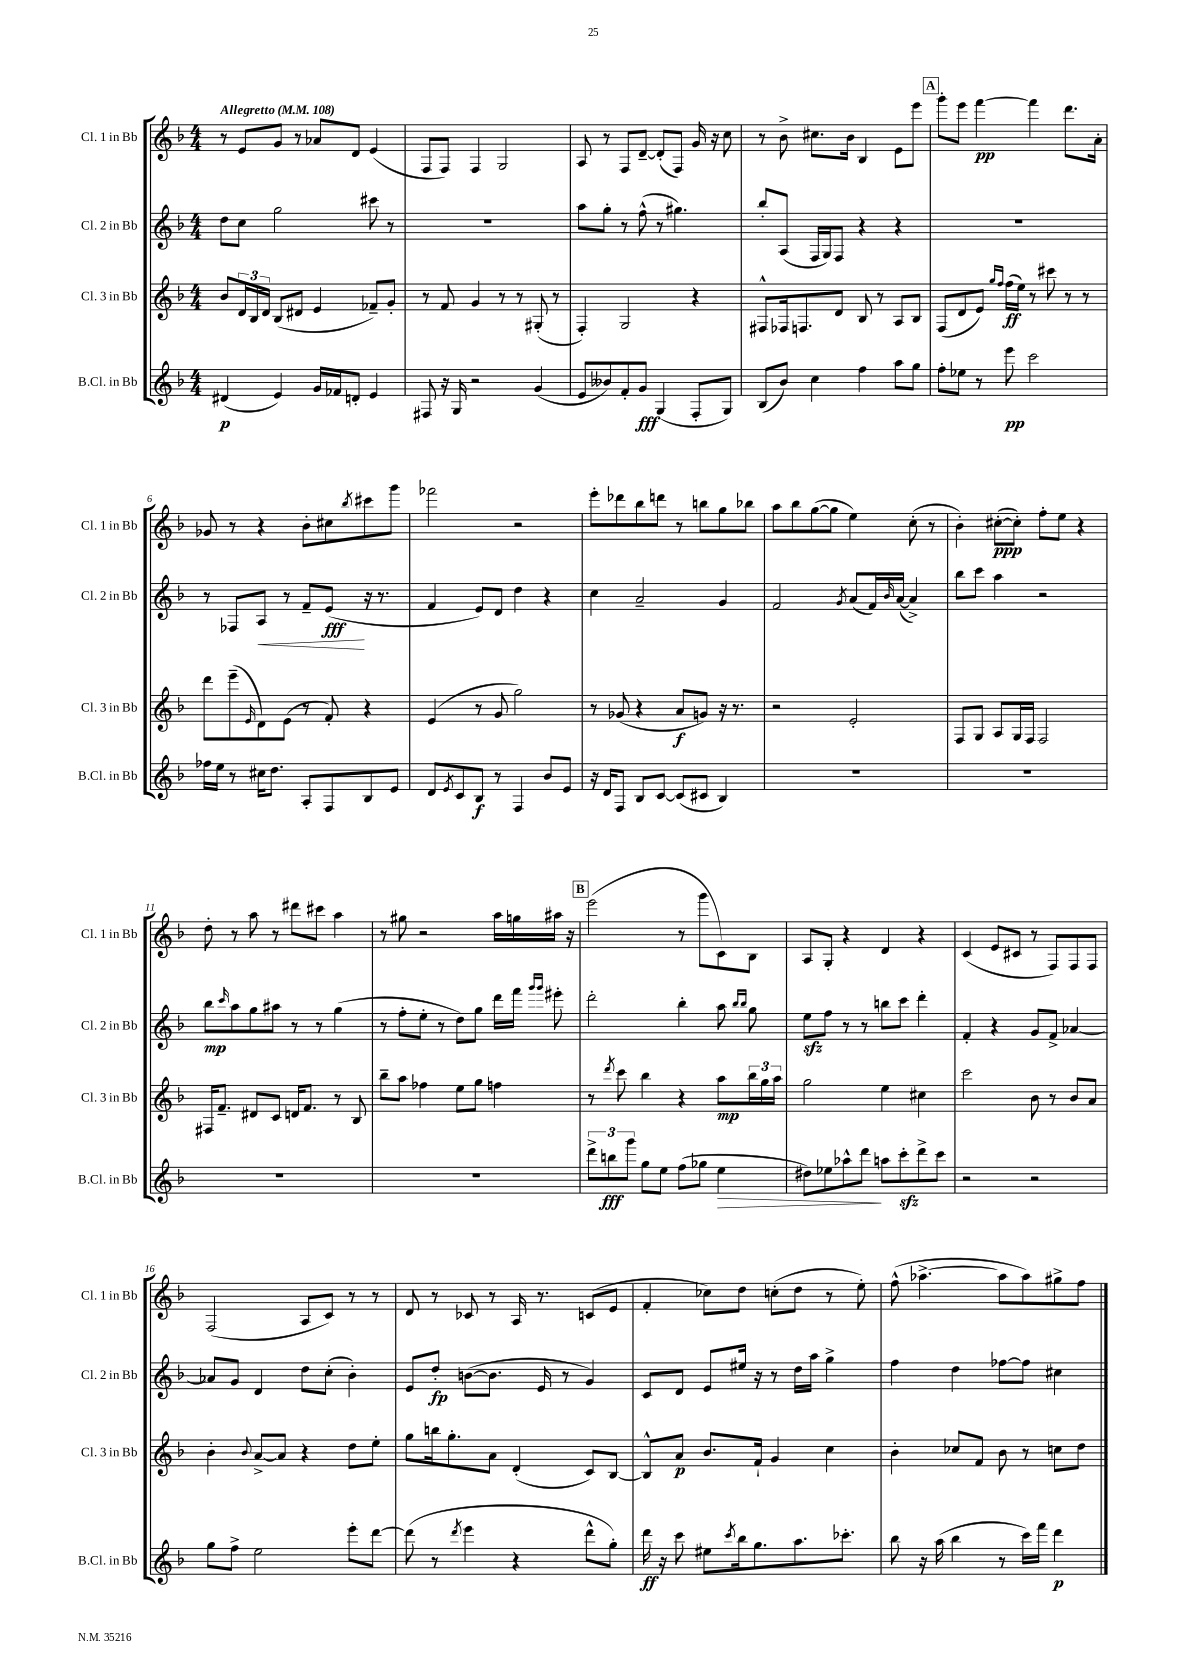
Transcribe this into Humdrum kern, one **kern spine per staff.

**kern	**kern	**kern	**kern
*staff4	*staff3	*staff2	*staff1
*clefG2	*clefG2	*clefG2	*clefG2
*k[b-]	*k[b-]	*k[b-]	*k[b-]
*M4/4	*M4/4	*M4/4	*M4/4
*MM108	*MM108	*MM108	*MM108
(4d#/	8b-/L	8dd\L	8r
.	24d/L	8cc\J	8e/L
.	24B-/	.	.
.	24d/JJ	.	.
4e/)	(8B-/L	2gg\	8g/J
.	8d#/J	.	8r
16g/LL	4e/	.	8a-/L
16f-/J	.	.	.
8d'/J	.	.	8d/J
4e/	8f-~/L)	8ccc#\	(4e/
.	8g'/J	8r	.
=	=	=	=
8F#/	8r	1r	8F/L
16r	8f/	.	8F/J)
16G/	.	.	.
2r	4g/	.	4F/
.	8r	.	2G/
.	8r	.	.
(4g/	(8G#'/	.	.
.	8r	.	.
=	=	=	=
8e/L	4F'/)	8aa\L	8A/
8b--/)	.	8gg'\J	8r
8f'/	2G/	8r	8F/L
8g/J	.	(8ff^^\	[8d~/J
(4G/	.	8r	(8d'/]L
.	.	4.gg#\)	8F/J)
8F'/L	4r	.	16g/
.	.	.	16r
8G/J)	.	.	8cc\
=	=	=	=
(8B-/L	8F#^^/L	8bb-'/L	8r
8b-/J)	16F-/k	(8A/J	8b-^\
.	8.F/	.	.
4cc\	.	16F/LL	8.cc#\L
.	.	16G/J)	.
.	8d/J	8F/J	.
.	.	.	16b-\Jk
4ff\	8B-/	4r	4B-/
.	8r	.	.
8aa\L	8A/L	4r	8e\L
8gg\J	8B-/J	.	8eee\J
=	=	=	=
8ff'\L	(8F/L	1r	8ggg'\L
8ee-\J	8d/	.	8eee\J
8r	8e/J)	.	[4fff\
.	16qqgg/LL	.	.
.	16qqff/JJ	.	.
8eee\	(16ff\LL	.	.
.	16ee\JJ)	.	.
2ccc\	8r	.	4fff\]
.	8ccc#\	.	.
.	8r	.	8.ddd\L
.	8r	.	.
.	.	.	16a'\Jk
=	=	=	=
16ff-\LL	8ddd\L	8r	8g-/
16ee\JJ	.	.	.
8r	(8eee~\	8F-/L	8r
.	16qqe/	.	.
16cc#\LK	8d\)	8A/J	4r
8.dd\J	.	.	.
.	(8e\J	8r	.
8A'/L	8r	8f~/L	8b-'\L
8F/	8f'/)	(8e/J	8cc#\
.	.	.	8qbb-/
8B-/	4r	16r	8ccc#\
.	.	8.r	.
8e/J	.	.	8ggg\J
=	=	=	=
8d/L	(4e/	4f/	2fff-\
8qe/	.	.	.
8c/	.	.	.
8B-/J	8r	8e/L)	.
8r	8g/	8d/J	.
4F/	2gg\)	4dd\	2r
8b-/L	.	4r	.
8e/J	.	.	.
=	=	=	=
16r	8r	4cc\	8eee'\L
16d/LK	.	.	.
8F/J	(8g-/	.	8ddd-\
8B-/L	4r	2a~/	8bb-\
[8c/J	.	.	8ddd\J
(8c/]L	8a/L	.	8r
8c#/J	8g/J)	.	8bb\L
4B-/)	16r	4g/	8gg\
.	8.r	.	.
.	.	.	8bb-\J
=	=	=	=
1r	2r	2f/	8aa\L
.	.	.	8bb-\
.	.	.	([8gg\
.	.	.	8gg\]J
.	.	8qg/	.
.	2e'/	(8a/L	4ee\)
.	.	16f/L)	.
.	.	16qqb-/	.
.	.	([16a/JJ	.
.	.	4a^/])	(8cc'\
.	.	.	8r
=	=	=	=
1r	8F/L	8bb-\L	4b-'\)
.	8G/J	8ccc\J	.
.	8A/L	4aa\	([8cc#'\L
.	16G/L	.	8cc#'\]J)
.	16F/JJ	.	.
.	2F/	2r	8ff'\L
.	.	.	8ee\J
.	.	.	4r
=	=	=	=
1r	16F#/LK	8bb-\L	8dd'\
.	8.f~/J	.	.
.	.	16qqccc/	.
.	.	8aa\	8r
.	8d#/L	8gg\	8aa\
.	8c/J	8aa#\J	8r
.	16d/LK	8r	8ddd#\L
.	8.f/J	.	.
.	.	8r	8ccc#\J
.	8r	(4gg\	4aa\
.	8B-/	.	.
=	=	=	=
1r	8bb-~\L	8r	8r
.	8aa\J	8ff'\L	8gg#\
.	4ff-\	8ee'\J	2r
.	.	8r	.
.	8ee\L	8dd\L)	.
.	8gg\J	8gg\J	.
.	4ff\	16ddd\LL	16aa\LL
.	.	16fff\JJ	16gg\
.	.	16qqggg/LL	.
.	.	16qqggg/JJ	.
.	.	8eee#'\	16aa#\JJ
.	.	.	16r
=	=	=	=
12ddd^\L	8r	2ddd'\	(2eee\
12bb\	.	.	.
.	8qddd/	.	.
.	8ccc\	.	.
12ggg\J	.	.	.
8gg\L	4bb-\	.	.
8ee\J	.	.	.
(8ff\L	4r	4bb-'\	8r
8gg-\J	.	.	8ggg\L
4ee\	8aa\L	8aa\	8c\)
.	.	16qqbb-/LL	.
.	.	16qqbb-/JJ	.
.	24bb-\L	8gg\	8B-\J
.	24gg\	.	.
.	24aa\JJ	.	.
=	=	=	=
8dd#\L)	2gg\	8ee\L	8A/L
8ee-\	.	8ff\J	8G'/J
8aa-^^\	.	8r	4r
8ddd\J	.	8r	.
8aa\L	4ee\	8bb\L	4d/
8ccc'\	.	8ccc\J	.
8ddd^\	4cc#\	4ddd'\	4r
8ccc\J	.	.	.
=	=	=	=
2r	2ccc\	4f'/	(4c/
.	.	4r	8e/L
.	.	.	8c#/J
2r	8b-\	8g/L	8r
.	8r	8f^/J	8F/L)
.	8b-/L	[4a-/	8F/
.	8a/J	.	8F/J
=	=	=	=
8gg\L	4b-'\	8a-/]L	(2F/
8ff^\J	.	8g/J	.
.	8qqb-/	.	.
2ee\	[8a^/L	4d/	.
.	8a/]J	.	.
.	4r	8dd\L	8A/L
.	.	(8cc'\J	8c/J)
8eee'\L	8dd\L	4b-'\)	8r
[8ddd\J	8ee'\J	.	8r
=	=	=	=
(8ddd\]	8gg\L	8e/L	8d/
8r	16bb\k	8dd'/J	8r
.	8.gg'\	.	.
8qddd/	.	.	.
4eee\	.	([8b\L	8c-/
.	8a\J	8.b\]J	8r
4r	(4d'/	.	16A/
.	.	16e/	8.r
.	.	8r	.
8ddd^^\L	8c/L)	4g/)	(8c/L
8gg'\J)	[8B-/J	.	8e/J
=	=	=	=
16ddd\	8B-^^/]L	8c/L	4f'/
16r	.	.	.
8ccc\	8a/J	8d/J	.
8ee#\L	8.b-/L	8e/L	8cc-\L)
8qccc/	.	.	.
16bb-\k	.	16ee#/Jk	8dd\J
8.gg\	16f`/Jk	16r	.
.	4g/	8r	(8cc'\L
8.aa\	.	16dd\LL	8dd\J
.	.	16aa\JJ	.
.	4cc\	4gg^\	8r
8.ccc-'\J	.	.	.
.	.	.	8ee'\)
=	=	=	=
8bb-\	4b-'\	4ff\	(8ff^^\
16r	.	.	[4.aa-^\
(16aa\	.	.	.
4bb-\	8cc-/L	4dd\	.
.	8f/J	.	.
8r	8b-\	[8ff-\L	8aa-\]L
16ccc\LL)	8r	8ff-\]J	8aa-\)
16fff\JJ	.	.	.
4ddd\	8cc\L	4cc#\	8gg#^\
.	8dd\J	.	8ff\J
==	==	==	==
*-	*-	*-	*-
